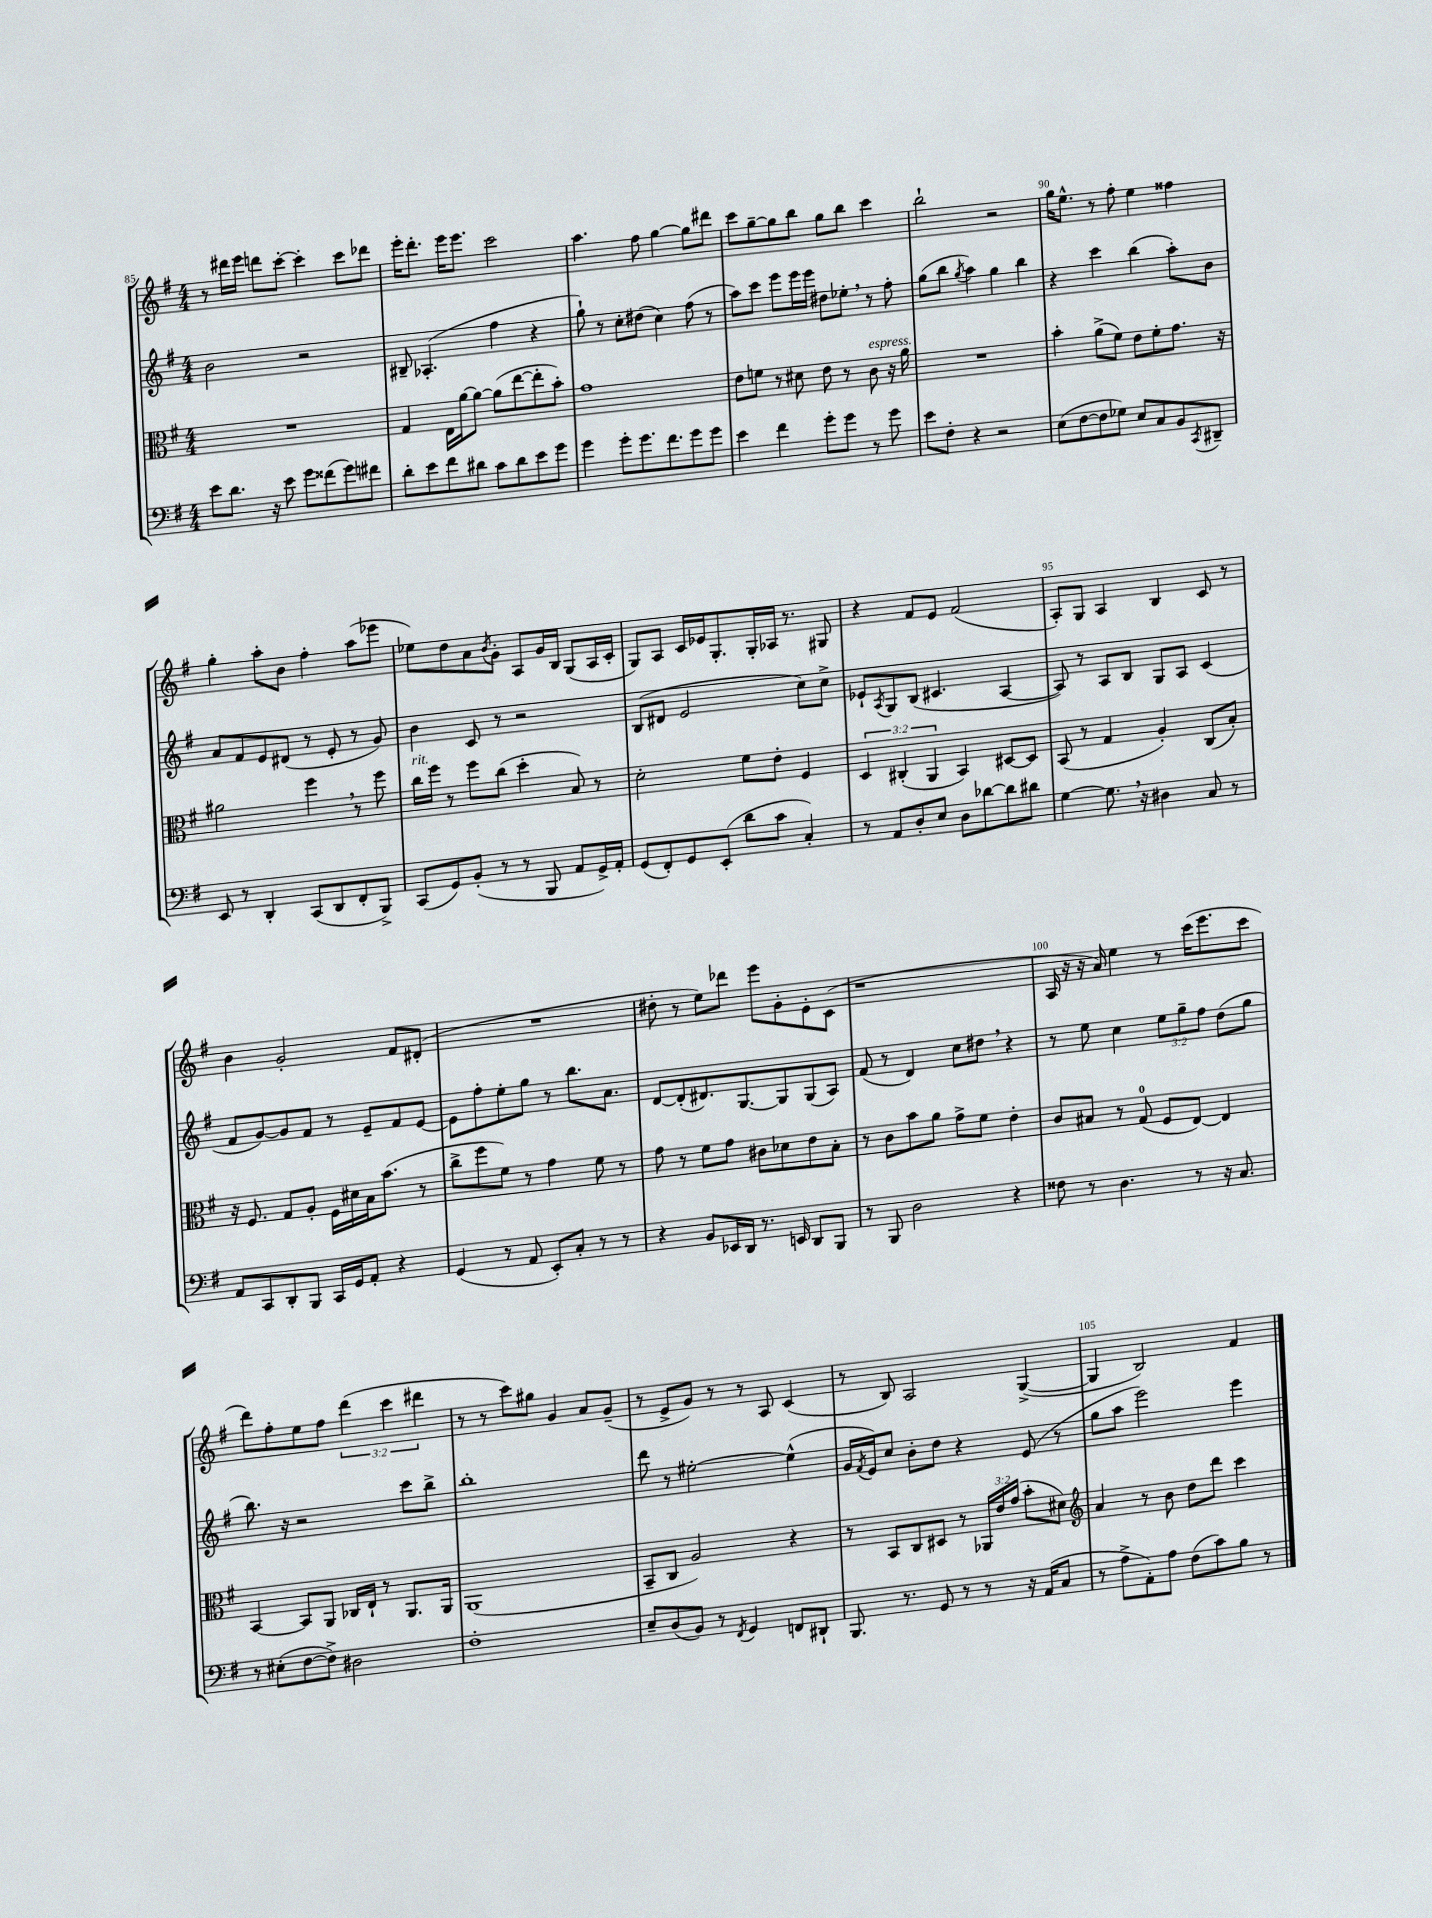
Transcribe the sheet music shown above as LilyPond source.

<<
\new StaffGroup <<
\new Staff = "s0" {
    \clef treble \key g \major \numericTimeSignature \time 4/4 \override Staff.TupletNumber.text = #tuplet-number::calc-fraction-text
    r8 dis'''16 e'''16 d'''8 c'''8~-. c'''4-. c'''8 des'''8 |
    e'''16-. d'''8.-. e'''16 e'''8. c'''2 |
    a''4. fis''8 g''4~ g''8 dis'''8 |
    c'''8 g''8~-- g''8 b''8 g''8 b''8 c'''4 |
    b''2-! r2 |
    g''16 e''8.-^ r8 fis''8-. e''4 fisis''4 |
    g''4-. a''8-. b'8 fis''4-. a''8( ees'''8 |
    ees''8) d''8 a'8 \acciaccatura { b'8 } g'8-. a8 g'16 b16 g8( a16 c'16-. |
    g8) a8 c'16 ees'16 g8.-. g16-. aes16 r8. gis8 |
    r4 fis'8 e'8 fis'2( |
    a8-.) g8 a4 b4 c'8 r8 |
    b'4 g'2-. fis'8 dis'8-.( |
    R1 |
    dis''8-. r8 e''8) des'''8 e'''8 g'8-. e'8-. c'8( |
    r1 |
    a16 r16 r16 a'16) e''4 r8 c'''16( e'''8. c'''8 |
    d'''8) fis''8-. e''8 fis''8 \tuplet 3/2 { d'''4( c'''4 dis'''4 } |
    r8 r8 c'''8) gis''8 g'4 a'8 g'8--( |
    r8 e'8-> g'8) r8 r8 a8 c'4( |
    r8 b8) a2 g4~->( |
    g4 b2) fis'4 \bar "|." |
}
\new Staff = "s1" {
    \clef treble \key g \major \numericTimeSignature \time 4/4 \override Staff.TupletNumber.text = #tuplet-number::calc-fraction-text
    b'2 r2 |
    bis8-- aes4.-.( fis''4 r4 |
    g''8-!) r8 c''8-. dis''8( c''4) fis''8( r8 |
    a''8) c'''8 e'''8 e'''16 e'''16 dis''8 ees''8-. \breathe r8 fis''8-. |
    g''8( b''8 \acciaccatura { g''8 } a''4) g''4 b''4 |
    r4 c'''4 b''4( a''8-.) b'8 |
    a'8 fis'8 e'8 dis'8( r8 e'8-. r8 g'8) |
    b'4 c'8 r8 r2 |
    b8( dis'8 e'2 c''8) c''8-> |
    ees'8-! \acciaccatura { a8 } g8 b8( cis'4. a4~ |
    a8) r8 a8 b8 g8 a8 c'4( |
    fis'8 g'8~) g'8 fis'8 r8 e'8-- fis'8 e'8~ |
    e'8 fis''8-. e''8-. g''8 r8 b''8. a'8. |
    d'8~ d'8-.( dis'8.) g8.~ g8 g8( a8) |
    fis'8( r8 d'4) c''8 dis''8 \breathe r4 |
    r8 e''8 c''4 \tuplet 3/2 { e''8 g''8-- fis''8 } d''8( g''8 |
    b''8.) r16 r2 c'''8 b''8-> |
    b''1-. |
    d'''8 r8 eis''2~-. eis''4-^( |
    g'16 \acciaccatura { fis'8 } e'16) c''8 b'8-. d''8 r4 e'8( r8 |
    g''8 a''8 e'''2) e'''4 \bar "|." |
}
\new Staff = "s2" {
    \clef alto \key g \major \numericTimeSignature \time 4/4 \override Staff.TupletNumber.text = #tuplet-number::calc-fraction-text
    R1 |
    g4 e16 a'16~ a'8~ a'8( e''8~ e''8-. b'8-.) |
    g'1 |
    e'8 f'8 r8 dis'8 e'8 r8 c'8^\markup { \italic "espress." } r16 a'16 |
    R1 |
    b'4-. a'8->( fis'8) e'8 fis'8-. g'8. r16 |
    ais'2 fis''4 \breathe r8 fis''8 |
    c''16^\markup { \italic "rit." } fis''16 r8 fis''8 c''8( d''4-. b8) r8 |
    d'2-. fis'8 e'8-. fis4 |
    \tuplet 3/2 { d4 cis4-.( a,4 } b,4) dis8~ dis8 |
    b,8( r8 g4 a4-.) c8( b8-.) |
    r16 fis8. g8 a8-. fis16 dis'16 b16 b'8.( r8 |
    c''8-> fis''8 fis'8) r8 g'4 fis'8 r8 |
    g'8 r8 fis'8 g'8 cis'8 des'8 e'8 b8-. |
    r8 c'8 b'8 a'8 g'8-> fis'8 e'4-. |
    c'8 bis8 r8 g8-0( fis8 e8~) e4 |
    b,4~ b,8 a,8 ces16 e16-! r8 a,8. a,16 |
    a,1( |
    b,8-- c8 a2) r4 |
    r8 b,8 c8 dis8 r8 \tuplet 3/2 { aes,16 e'16 g'16( } b'8-. dis'8) |
    \clef treble a'4 r8 b'8 d''8 d'''8 c'''4 \bar "|." |
}
\new Staff = "s3" {
    \clef bass \key g \major \numericTimeSignature \time 4/4
    e'8 d'8. r16 e'8 g'8 fisis'8( g'8) fis'8 |
    d'8-. e'8 fis'8 dis'8 c'8 dis'8 e'8 g'8 |
    g'4 g'8-. g'8. fis'8. g'8 g'8 |
    e'4 fis'4 g'8-. g'8 r8 g'8 |
    e'8 fis8-. r4 r2 |
    e8( fis8~ fis8 ges8) e8 c8 b,8 \acciaccatura { c,8 } dis,8-- |
    e,8 r8 d,4-. c,8( d,8 fis,8-. b,,8->) |
    c,8( g,8) b,8-.( r8 r8 b,,8 a,8 g,16->) a,16-. |
    g,8( fis,8-.) g,8 e,8-.( d'8 c'8 c4-.) |
    r8 a,8 d8-. e8 d8 des'8~ des'8 dis'8 |
    g4~ g8. \breathe r16 dis4 c8 r8 |
    a,8 c,8 d,8-. b,,8 c,16 g,16 a,8-. r4 |
    g,4( r8 a,8 e,8-.) c8-. r8 r8 |
    r4 b,8 ees,16 d,16 r8. e,16 d,8 b,,8 |
    r8 b,,8 d2 r4 |
    fisis8 r8 d4. r8 r16 c8. |
    r8 eis8-.( fis8~ fis8->) dis2 |
    fis1-. |
    e8-- d8( b,8) r8 \acciaccatura { fis,8 } g,4 f,8 dis,8-! |
    b,,8. r8. g,8 r8 r8 r16 a,16( c8 |
    r8 a8-> a,8-.) a8 fis8( c'8) b8 r8 \bar "|." |
}
>>
>>
\layout { \context { \Score currentBarNumber = #85 \override BarNumber.break-visibility = ##(#f #t #t) barNumberVisibility = #(every-nth-bar-number-visible 5) } }
